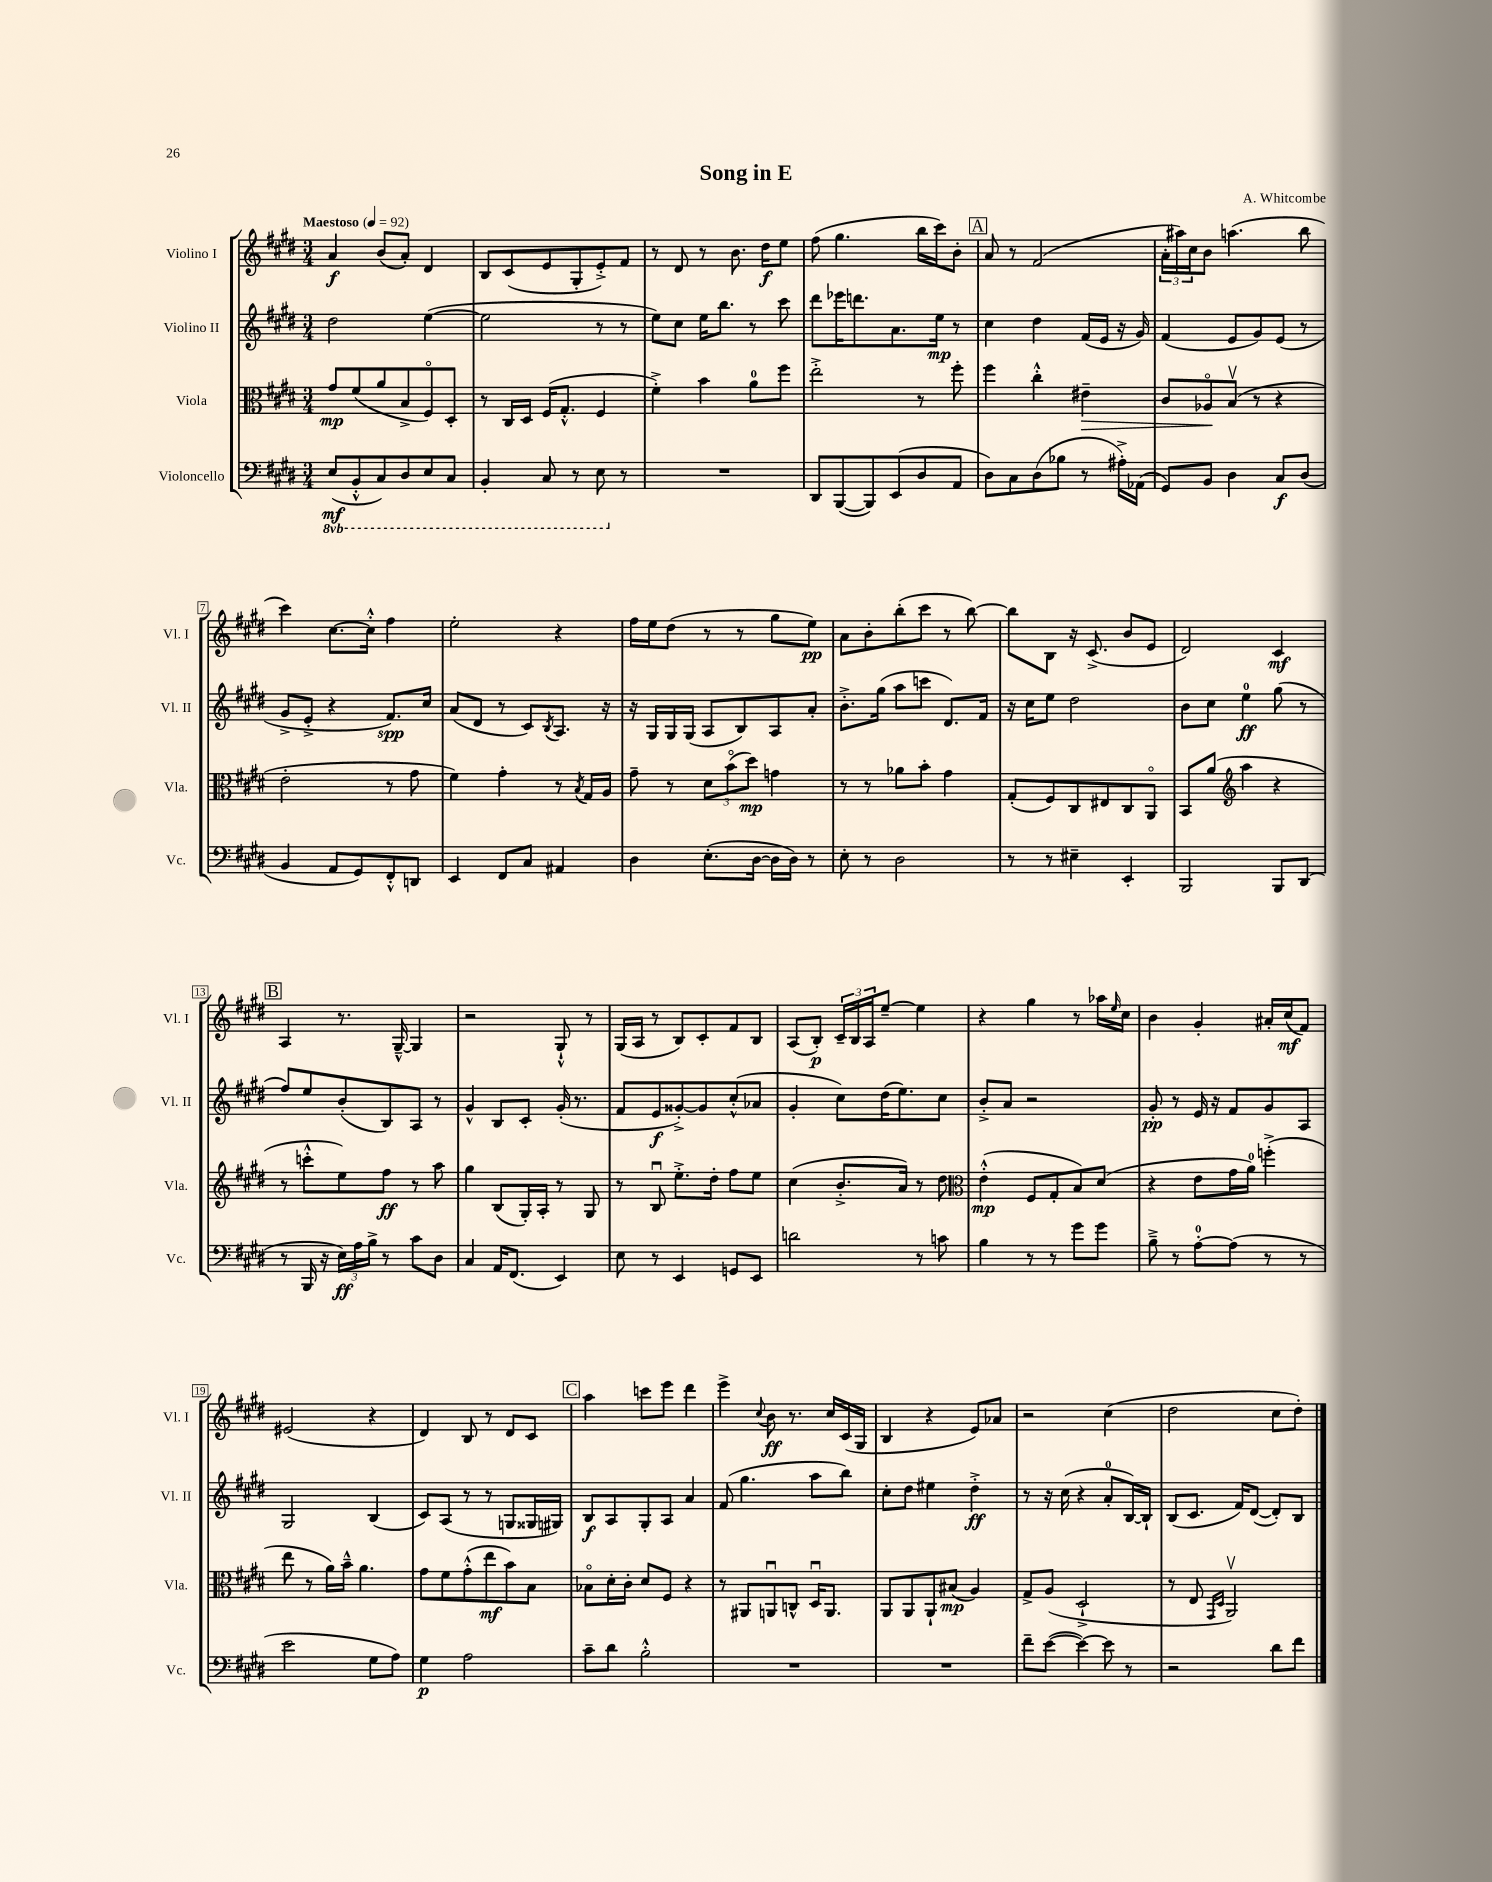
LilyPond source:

\header { title = "Song in E" composer = "A. Whitcombe" }
<<
\new StaffGroup <<
\new Staff = "s0" \with { instrumentName = "Violino I" shortInstrumentName = "Vl. I" } {
    \clef treble \key e \major \numericTimeSignature \time 3/4 \tempo "Maestoso" 4 = 92
    a'4\f b'8( a'8-.) dis'4 |
    b8 cis'8( e'8 gis8-. e'8-.->) fis'8 |
    r8 dis'8 r8 b'8. dis''16\f e''8 |
    fis''8( gis''4. b''16 cis'''16) b'8-. |
    \mark \markup { \box "A" } a'8 r8 fis'2( |
    \tuplet 3/2 { a'16-. ais''16) cis''16 } b'8 a''4.( b''8 |
    cis'''4) cis''8.~ cis''16-.-^ fis''4 |
    e''2-. r4 |
    fis''16 e''16 dis''8( r8 r8 gis''8 e''8\pp) |
    a'8 b'8-. b''8-.( cis'''8 r8 b''8~) |
    b''8 b8 r16 cis'8.->( b'8 e'8 |
    dis'2) cis'4\mf |
    \mark \markup { \box "B" } a4 r8. gis16~---^ gis4 |
    r2 gis8-!-^ r8 |
    gis16( a16 r8 b8) cis'8-. fis'8 b8 |
    a8( b8-.\p) \tuplet 3/2 { cis'16-- b16 a16 } e''8~-- e''4 |
    r4 gis''4 r8 aes''16 \grace { e''16 } cis''16 |
    b'4 gis'4-. ais'16-. cis''16\mf( fis'8) |
    eis'2( r4 |
    dis'4) b8 r8 dis'8 cis'8 |
    \mark \markup { \box "C" } a''4 c'''8 e'''8 dis'''4 |
    e'''4-> \appoggiatura { cis''8 } b'8\ff r8. cis''16 cis'16( gis16 |
    b4 r4 e'8) aes'8 |
    r2 cis''4( |
    dis''2 cis''8 dis''8-.) \bar "|." |
}
\new Staff = "s1" \with { instrumentName = "Violino II" shortInstrumentName = "Vl. II" } {
    \clef treble \key e \major \numericTimeSignature \time 3/4
    dis''2 e''4~( |
    e''2 r8 r8 |
    e''8) cis''8 e''16 b''8. r8 cis'''8 |
    dis'''8 ees'''16 d'''8. a'8. e''16\mp r8 |
    \mark \markup { \box "A" } cis''4 dis''4 fis'16( e'16 r16 gis'16) |
    fis'4( e'8 gis'8) e'8( r8 |
    gis'8-> e'8-.-> r4 fis'8.\spp) cis''16 |
    a'8( dis'8 r8 cis'8) \acciaccatura { b8 } a8. r16 |
    r16 gis16 gis16 gis16( a8 b8) a8 a'8-. |
    b'8.-.-> gis''16( a''8 c'''8 dis'8.) fis'16 |
    r16 cis''16 e''8 dis''2 |
    b'8 cis''8 e''4-0\ff gis''8( r8 |
    \mark \markup { \box "B" } fis''8) e''8 b'8-.( b8) a8 r8 |
    gis'4-^ b8 cis'8-. gis'16-.( r8. |
    fis'8 e'8\f gisis'8~-.->) gisis'8 cis''8-.-^( aes'8 |
    gis'4-. cis''8) dis''16( e''8.) cis''8 |
    b'8-.-> a'8 r2 |
    gis'8-.\pp r8 e'16 r16 fis'8 gis'8 a8 |
    gis2 b4( |
    cis'8) a8( r8 r8 g8 gisis16 gis16) |
    \mark \markup { \box "C" } b8\f a8 gis8-. a8 a'4 |
    fis'8( gis''4. a''8 b''8) |
    cis''8-. dis''8 eis''4 dis''4-.->\ff |
    r8 r16 cis''16( r4 a'8-0-. b16~) b16-! |
    b8( cis'8. fis'16) dis'8~( dis'8-.) b8 \bar "|." |
}
\new Staff = "s2" \with { instrumentName = "Viola" shortInstrumentName = "Vla." } {
    \clef alto \key e \major \numericTimeSignature \time 3/4
    gis'8\mp fis'8( a'8 b8-> fis8\flageolet) dis8-. |
    r8 cis16 dis16 fis16( gis8.-.-^ fis4 |
    fis'4-.->) b'4 a'8-0 fis''8 |
    e''2-.-> r8 fis''8-. |
    \mark \markup { \box "A" } fis''4 cis''4-.-^ eis'4--\> |
    cis'8 aes8\flageolet\! b8\upbow( r8 r4 |
    e'2-. r8 gis'8 |
    fis'4) gis'4-. r8 \acciaccatura { b8 } gis16 a16 |
    gis'8-- r8 \tuplet 3/2 { dis'8 b'8\flageolet( dis''8\mp) } g'4 |
    r8 r8 aes'8 b'8-. gis'4 |
    gis8-.( fis8) cis8 eis8 cis8 a,8\flageolet |
    b,8 a'8( \clef treble a''4 r4 |
    \mark \markup { \box "B" } r8 c'''8-.-^ e''8) fis''8\ff r8 a''8 |
    gis''4 b8( gis16-.) a16-. r8 gis8 |
    r8 b8\downbow e''8.-.-> dis''16-. fis''8 e''8 |
    cis''4( b'8.-.-> a'16) r8 dis''8 |
    \clef alto e'4-.-^\mp( fis8 gis8-. b8) dis'8( |
    r4 e'8 gis'16 a'16-0) f''4-.->( |
    e''8 r8 a'16) b'16---^ a'4. |
    gis'8 fis'8 gis'8-.-^( e''8\mf b'8) b8 |
    \mark \markup { \box "C" } bes8\flageolet dis'16-. cis'16-. dis'8 fis8 r4 |
    r8 ais,8 a,8\downbow c8-^ dis16\downbow a,8. |
    a,8 a,8 a,8-! bis8\mp( a4) |
    gis8-> a8( dis2-!-> |
    r8 e8 \grace { gis,16 dis16 } a,2\upbow) \bar "|." |
}
\new Staff = "s3" \with { instrumentName = "Violoncello" shortInstrumentName = "Vc." } {
    \clef bass \key e \major \numericTimeSignature \time 3/4 \set Staff.ottavationMarkups = #ottavation-simple-ordinals
    \ottava #-1 e,8\mf( b,,8-.-^ cis,8) dis,8 e,8 cis,8 |
    b,,4-. cis,8 r8 e,8 \ottava #0 r8 |
    R2. |
    dis,8 b,,8~( b,,8) e,8( dis8 a,8 |
    \mark \markup { \box "A" } dis8) cis8 dis8( bes8 r8 ais16-.->) aes,16( |
    gis,8) b,8 dis4 cis8\f dis8( |
    b,4 a,8 gis,8) fis,8-.-^ d,8 |
    e,4 fis,8 cis8 ais,4 |
    dis4 e8.-.( dis16~ dis16 dis16) r8 |
    e8-. r8 dis2 |
    r8 r8 eis4-- e,4-. |
    b,,2 b,,8 dis,8( |
    \mark \markup { \box "B" } r8 b,,16 r16 \tuplet 3/2 { e16\ff) a16 b16-> } r8 cis'8 dis8 |
    cis4 a,16 fis,8.( e,4) |
    e8 r8 e,4 g,8 e,8 |
    d'2 r8 c'8 |
    b4 r8 r8 gis'8 gis'8 |
    b8---> r8 a8-0~-. a8( r8 r8 |
    e'2 gis8 a8) |
    gis4\p a2 |
    \mark \markup { \box "C" } cis'8-- dis'8 b2-.-^ |
    R2. |
    R2. |
    fis'8-- e'8~( e'4~) e'8 r8 |
    r2 dis'8 fis'8 \bar "|." |
}
>>
>>
\layout { \context { \Score \override BarNumber.stencil = #(make-stencil-boxer 0.1 0.3 ly:text-interface::print) } }
